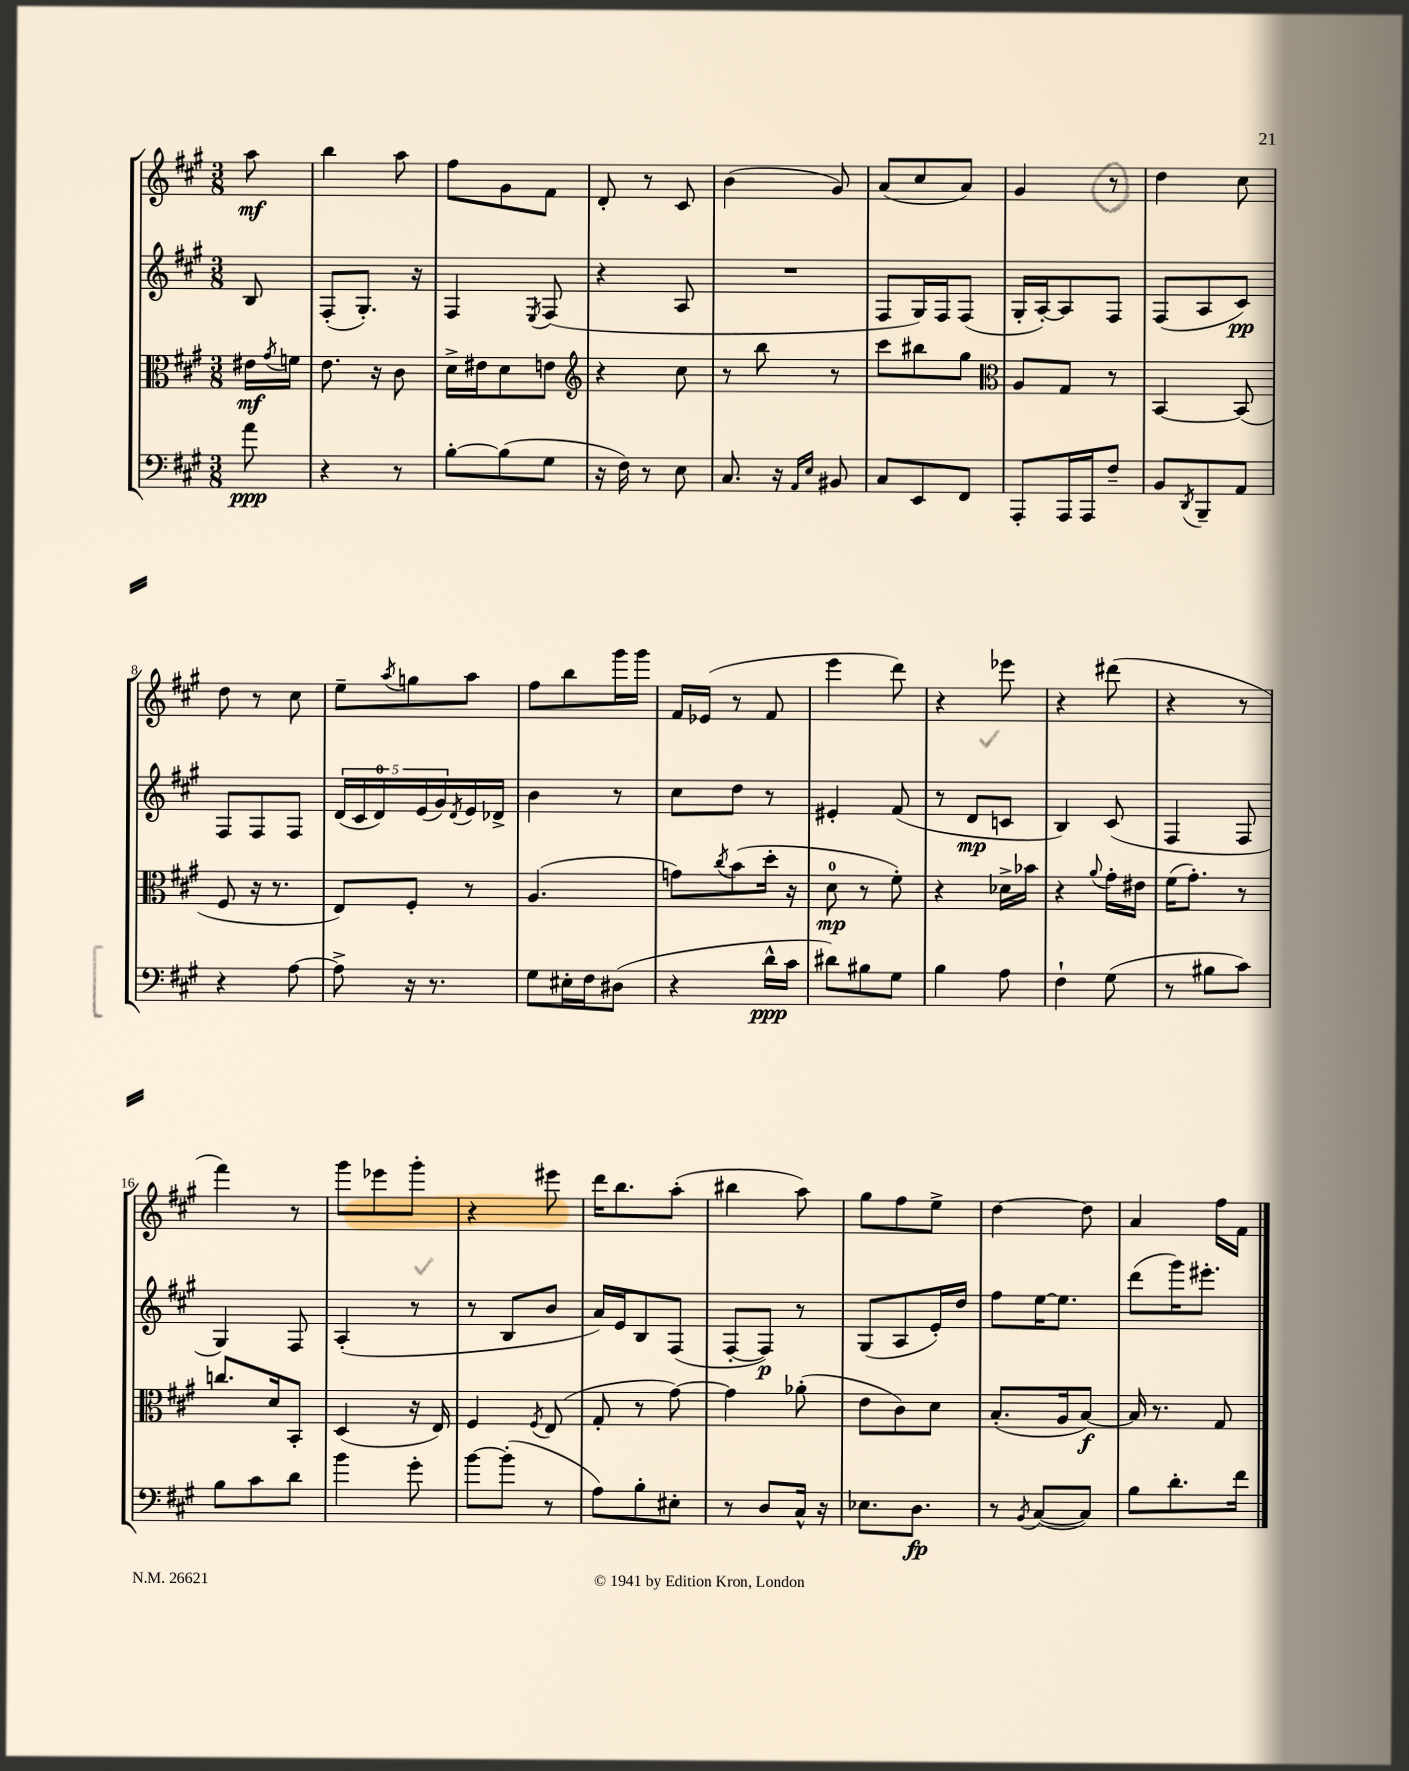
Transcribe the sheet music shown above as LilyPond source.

<<
\new StaffGroup <<
\new Staff = "s0" {
    \clef treble \key a \major \numericTimeSignature \time 3/8 \partial 8
    a''8\mf |
    b''4 a''8 |
    fis''8 gis'8 fis'8 |
    d'8-. r8 cis'8 |
    b'4( gis'8) |
    a'8( cis''8 a'8) |
    gis'4 r8 |
    d''4 cis''8 |
    d''8 r8 cis''8 |
    e''8-- \acciaccatura { a''8 } g''8 a''8 |
    fis''8 b''8 gis'''16 gis'''16 |
    fis'16 ees'16( r8 fis'8 |
    e'''4 d'''8) |
    r4 ees'''8 |
    r4 dis'''8( |
    r4 r8 |
    fis'''4) r8 |
    gis'''8 ees'''8 gis'''8-. |
    r4 eis'''8 |
    d'''16 b''8. a''8-.( |
    bis''4 a''8) |
    gis''8 fis''8 e''8-> |
    d''4~ d''8 |
    a'4 fis''16 fis'16 \bar "|." |
}
\new Staff = "s1" {
    \clef treble \key a \major \numericTimeSignature \time 3/8 \partial 8
    b8 |
    fis8-.( gis8.-.) r16 |
    fis4 \acciaccatura { e8 } fis8( |
    r4 a8 |
    R4. |
    fis8 gis16) fis16 fis8( |
    gis16-. a16~-.) a8 fis8 |
    fis8( a8 cis'8\pp) |
    fis8 fis8 fis8 |
    \tuplet 5/4 { d'16( cis'16 d'16-0) e'16( gis'16) } \acciaccatura { d'8 } e'16 des'16-> |
    b'4 r8 |
    cis''8 d''8 r8 |
    eis'4-. fis'8( |
    r8 d'8\mp c'8 |
    b4) cis'8( |
    fis4 fis8 |
    gis4) fis8 |
    a4-.( r8 |
    r8 b8 b'8 |
    a'16) e'16 b8 fis8( |
    fis8~-. fis8\p) r8 |
    gis8( a8 e'16-.) d''16 |
    fis''8 e''16~ e''8. |
    d'''8( gis'''16) eis'''8.-. \bar "|." |
}
\new Staff = "s2" {
    \clef alto \key a \major \numericTimeSignature \time 3/8 \partial 8
    eis'16\mf \acciaccatura { gis'8 } f'16 |
    e'8. r16 cis'8 |
    d'16-> eis'16 d'8 e'8 |
    \clef treble r4 cis''8 |
    r8 b''8 r8 |
    cis'''8 bis''8 gis''8 |
    \clef alto a8 gis8 r8 |
    b,4~ b,8( |
    fis8 r16 r8. |
    e8) fis8-. r8 |
    a4.( |
    g'8) \acciaccatura { cis''8 } b'8( d''16-. r16 |
    d'8-0\mp r8 fis'8-.) |
    r4 des'16-> bes'16 |
    r4 \appoggiatura { a'8 } gis'16-. eis'16 |
    fis'16( gis'8.-.) r8 |
    c''8. d'16 b,8-. |
    d4( r16 e16) |
    fis4 \acciaccatura { fis8 } e8( |
    gis8-. r8 gis'8~) |
    gis'4 aes'8-.( |
    e'8 cis'8) d'8 |
    b8.-.( a16 b8~\f) |
    b16 r8. gis8 \bar "|." |
}
\new Staff = "s3" {
    \clef bass \key a \major \numericTimeSignature \time 3/8 \partial 8
    a'8\ppp |
    r4 r8 |
    b8~-. b8( gis8 |
    r16 fis16) r8 e8 |
    cis8. r16 \grace { a,16 e16 } bis,8 |
    cis8 e,8 fis,8 |
    a,,8-. a,,16 a,,16 fis8-- |
    b,8 \acciaccatura { d,8 } b,,8-- a,8 |
    r4 a8~ |
    a8-> r16 r8. |
    gis8 eis16-. fis16 dis8( |
    r4 d'16-^\ppp cis'16 |
    dis'8) bis8 gis8 |
    b4 a8 |
    fis4-! gis8( |
    r8 bis8 cis'8) |
    b8 cis'8 d'8 |
    b'4 gis'8-. |
    b'8~ b'8-.( r8 |
    a8) b8-. eis8-. |
    r8 d8 cis16-^ r16 |
    ees8. d8.\fp |
    r8 \acciaccatura { b,8 } cis8~( cis8) |
    b8 d'8.-. fis'16 \bar "|." |
}
>>
>>
